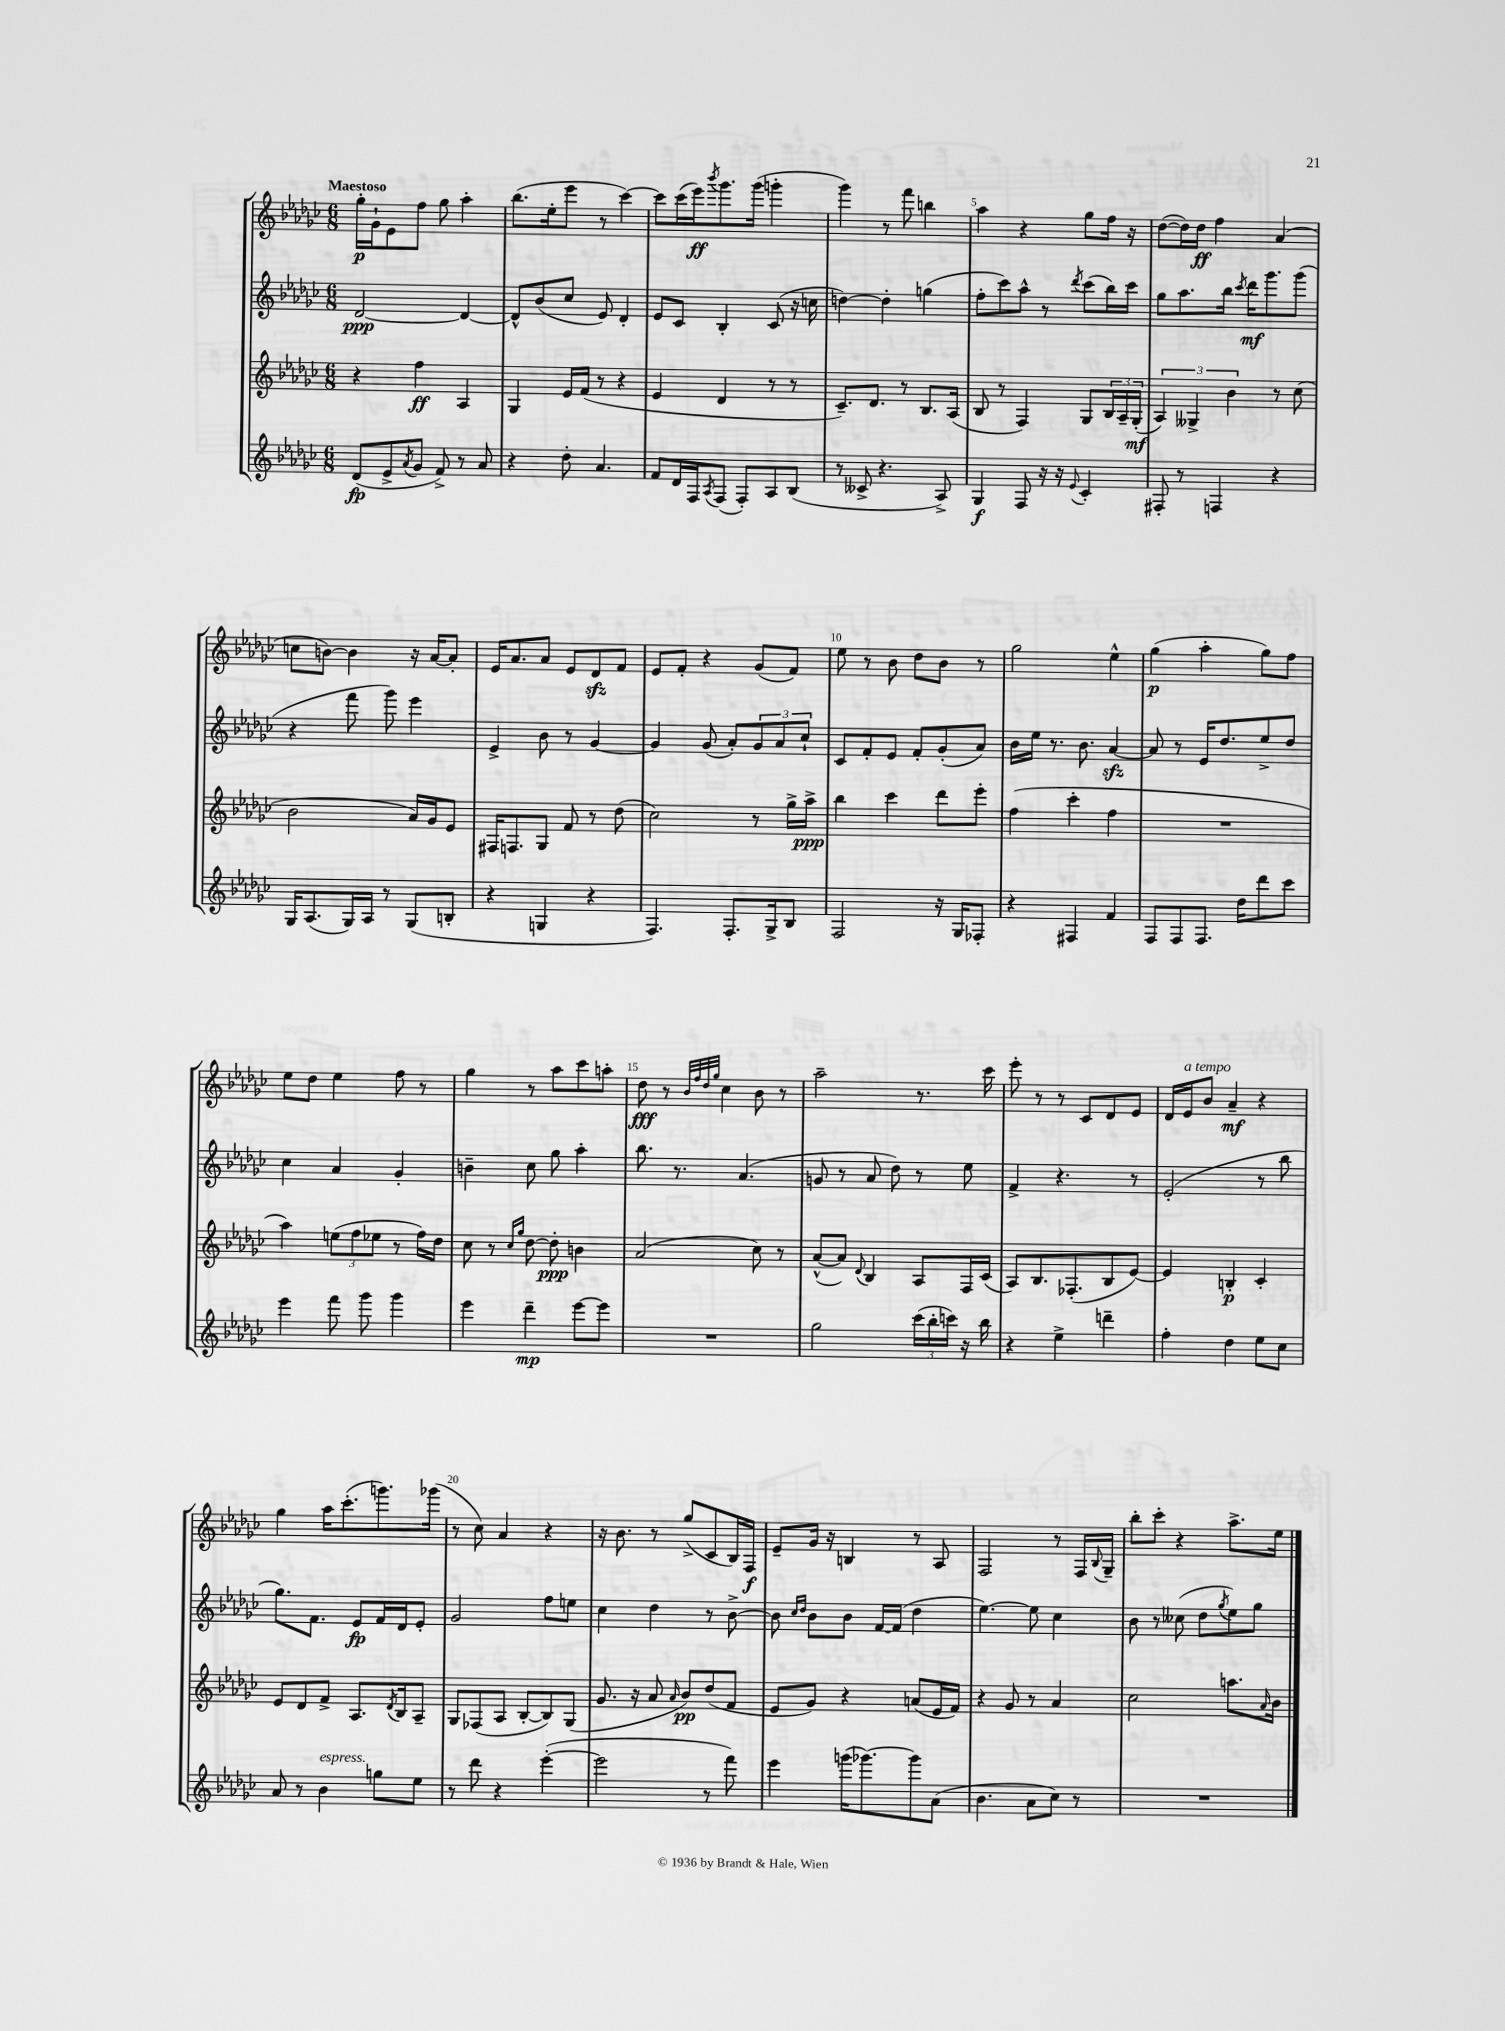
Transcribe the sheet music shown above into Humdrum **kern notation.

**kern	**dynam	**kern	**dynam	**kern	**dynam	**kern	**dynam
*part4	*part4	*part3	*part3	*part2	*part2	*part1	*part1
*staff4	*staff4	*staff3	*staff3	*staff2	*staff2	*staff1	*staff1
*clefG2	*	*clefG2	*	*clefG2	*	*clefG2	*
*k[b-e-a-d-g-c-]	*	*k[b-e-a-d-g-c-]	*	*k[b-e-a-d-g-c-]	*	*k[b-e-a-d-g-c-]	*
*M6/8	*	*M6/8	*	*M6/8	*	*M6/8	*
=1	=1	=1	=1	=1	=1	=1	=1
!	!	!	!	!	!	!LO:TX:a:B:t=Maestoso	!
(8d-/L	fp	4r	.	[2d-/	ppp	16gg-'\LL	p
.	.	.	.	.	.	16g-`\J	.
8e-^/	.	.	.	.	.	8e-\	.
8qa-/	.	.	.	.	.	.	.
8g-/J	.	4ff\	ff	.	.	8ff\J	.
8f^/)	.	.	.	.	.	8gg-\	.
8r	.	4A-/	.	4d-/_	.	4aa-'\	.
8a-/	.	.	.	.	.	.	.
=2	=2	=2	=2	=2	=2	=2	=2
4r	.	4G-/	.	8d-^^/L]	.	(8.bb-\L	.
.	.	.	.	(8b-/	.	.	.
.	.	.	.	.	.	16ee-'\k	.
8dd-'\	.	16e-/LL	.	8cc-/J	.	8eee-\J	.
.	.	(16f/JJ	.	.	.	.	.
4.a-/	.	8r	.	8e-/)	.	8r	.
.	.	4r	.	4d-'/	.	[4ccc-\)	.
=3	=3	=3	=3	=3	=3	=3	=3
8f/L	.	4e-/	.	8e-/L	.	8ccc-\L]	.
16d-/L	.	.	.	8c-/J	.	(16ccc-\L	.
16F/J	.	.	.	.	.	16eee-\J)	ff
8qA-/	.	.	.	.	.	8qbbb-/	.
(8F/J	.	4d-/	.	4B-'/	.	8.ggg-\	.
8F'/L)	.	.	.	.	.	.	.
.	.	.	.	.	.	(16ggg-\Jk	.
8A-/	.	8r	.	(8c-/	.	4gggn'\	.
(8B-/J	.	8r	.	16r	.	.	.
.	.	.	.	16ccn\	.	.	.
=4	=4	=4	=4	=4	=4	=4	=4
8r	.	8.c-~/L)	.	[4ddn\)	.	4ggg-\)	.
8c--X^/	.	.	.	.	.	.	.
.	.	8.d-/J	.	.	.	.	.
4.r	.	.	.	4dd'\]	.	8r	.
.	.	8r	.	.	.	8fff\	.
.	.	8.B-/L	.	(4ggn\	.	4bbn\	.
8A-^/)	.	.	.	.	.	.	.
.	.	(16A-/Jk	.	.	.	.	.
=5	=5	=5	=5	=5	=5	=5	=5
4G-/	f	8B-/	.	8ff'\L	.	4aa-\	.
.	.	8r	.	8ccc-\)	.	.	.
8F/	.	4F/)	.	8aa-^^\J	.	4r	.
16r	.	.	.	8r	.	.	.
16r	.	.	.	.	.	.	.
8qqe-/	.	.	.	8qddd-/	.	.	.
4c-'/	.	8G-/L	.	(8ccc-\L	.	8gg-\L	.
.	.	24B-/L	.	16bb-\L)	.	16ff\Jk	.
.	.	24A-~/	.	.	.	.	.
.	.	.	.	16ccc-\JJ	.	16r	.
.	.	(24G-'/JJ	mf	.	.	.	.
=6	=6	=6	=6	=6	=6	=6	=6
8F#X'/	.	6A-/)	.	8gg-\L	.	([8dd-\L	.
8r	.	.	.	8.aa-\	.	16dd-\L])	.
.	.	6G--X^/	.	.	.	.	.
.	.	.	.	.	.	16dd-\JJ	ff
4Fn/	.	.	.	.	.	4ff\	.
.	.	.	.	16bb-\Jk	.	.	.
.	.	6b-\	.	.	.	.	.
.	.	.	.	8qccc-/	.	.	.
.	.	.	.	16ddd-\KL	mf	.	.
.	.	.	.	8.ggg-\	.	.	.
4r	.	8r	.	.	.	(4a-/	.
.	.	(8cc-\	.	(8ggg-\J	.	.	.
!!LO:LB:g=z
=7	=7	=7	=7	=7	=7	=7	=7
16G-/KL	.	2b-\	.	4r	.	8ccn\L	.
(8.A-/	.	.	.	.	.	.	.
.	.	.	.	.	.	[8bn\J)	.
16G-/L)	.	.	.	8fff\	.	4b\]	.
16A-/JJ	.	.	.	.	.	.	.
8r	.	.	.	8ggg-\)	.	.	.
(8G-/L	.	16a-/LL)	.	4eee-\	.	16r	.
.	.	16g-/J	.	.	.	[16a-/KL	.
8Bn'/J	.	8e-/J	.	.	.	8a-'/J]	.
=8	=8	=8	=8	=8	=8	=8	=8
4r	.	16F#X/KL	.	4e-^/	.	16e-/KL	.
.	.	8.Fn/	.	.	.	8.a-/	.
4Gn/	.	8G-/J	.	8b-\	.	8a-/J	.
.	.	8f/	.	8r	.	8e-/L	.
4r	.	8r	.	[4g-/	.	8d-zz/	.
.	.	(8dd-\	.	.	.	8f/J	.
=9	=9	=9	=9	=9	=9	=9	=9
4.F/)	.	2cc-\)	.	4g-/]	.	8e-/L	.
.	.	.	.	.	.	8f'/J	.
.	.	.	.	(8g-/	.	4r	.
8.F'/L	.	.	.	8a-'/L)	.	.	.
.	.	8r	.	12g-/	.	(8g-/L	.
16G-^/k	.	.	.	.	.	.	.
.	.	.	.	12a-/	.	.	.
8B-/J	.	16gg-^\LL	.	.	.	8f/J)	.
.	.	.	.	12cc-`/J	.	.	.
.	.	16aa-^\JJ	ppp	.	.	.	.
=10	=10	=10	=10	=10	=10	=10	=10
2F/	.	4bb-\	.	8c-/L	.	8ee-\	.
.	.	.	.	8f'/	.	8r	.
.	.	4ccc-\	.	8e-/J	.	8b-\	.
.	.	.	.	8f'/L	.	8dd-\L	.
16r	.	8ddd-\L	.	(8g-'/	.	8b-\J	.
16G-/KL	.	.	.	.	.	.	.
8F-X'/J	.	8eee-'\J	.	8a-/J)	.	8r	.
=11	=11	=11	=11	=11	=11	=11	=11
4r	.	(4ff\	.	16b-\LL	.	2gg-\	.
.	.	.	.	16ee-\JJ	.	.	.
.	.	.	.	8.r	.	.	.
4F#X/	.	4ccc-'\	.	.	.	.	.
.	.	.	.	8.b-\	.	.	.
4f/	.	4ff\	.	[4a-zz/	.	4ee-^^\	.
=12	=12	=12	=12	=12	=12	=12	=12
8F/L	.	2.r	.	8a-/]	.	(4gg-\	p
8F/	.	.	.	8r	.	.	.
8.F/J	.	.	.	16e-/KL	.	4aa-'\	.
.	.	.	.	8.dd-/	.	.	.
16dd-\KL	.	.	.	.	.	.	.
8ddd-\	.	.	.	8ee-^/	.	8gg-\L)	.
8ccc-\J	.	.	.	8dd-/J	.	8ff\J	.
!!LO:LB:g=z
=13	=13	=13	=13	=13	=13	=13	=13
4eee-\	.	4aa-\)	.	4cc-\	.	8ee-\L	.
.	.	.	.	.	.	8dd-\J	.
8fff\	.	(12een\L	.	4a-/	.	4ee-\	.
.	.	12ff\	.	.	.	.	.
8ggg-\	.	.	.	.	.	.	.
.	.	12ee-X\J	.	.	.	.	.
4ggg-\	.	8r	.	4g-'/	.	8ff\	.
.	.	16ff\LL)	.	.	.	8r	.
.	.	16dd-\JJ	.	.	.	.	.
=14	=14	=14	=14	=14	=14	=14	=14
4eee-\	.	8cc-\	.	4bn~\	.	4gg-\	.
.	.	8r	.	.	.	.	.
.	.	16qqcc-/LL	.	.	.	.	.
.	.	16qqgg-/JJ	.	.	.	.	.
4ddd-~\	mp	[8dd-\	.	8cc-\	.	8r	.
.	.	8dd-'\]	ppp	8gg-\	.	8aa-\L	.
[8eee-\L	.	4bn\	.	4aa-'\	.	8ccc-\	.
8eee-\J]	.	.	.	.	.	8aan'\J	.
=15	=15	=15	=15	=15	=15	=15	=15
2.r	.	(2a-/	.	8.bb-\	.	8dd-\	fff
.	.	.	.	.	.	8r	.
.	.	.	.	8.r	.	.	.
.	.	.	.	.	.	32qqb-/LLL	.
.	.	.	.	.	.	32qqff/	.
.	.	.	.	.	.	32qqdd-/	.
.	.	.	.	.	.	32qqgg-/JJJ	.
.	.	.	.	.	.	4cc-\	.
.	.	.	.	(4.a-/	.	.	.
.	.	8cc-\)	.	.	.	8b-\	.
.	.	8r	.	.	.	8r	.
=16	=16	=16	=16	=16	=16	=16	=16
2gg-\	.	([8a-^^/L	.	8gn/	.	2aa-~\	.
.	.	8a-/J])	.	8r	.	.	.
.	.	8qqd-/	.	.	.	.	.
.	.	4B-/	.	8a-/	.	.	.
.	.	.	.	8dd-\)	.	.	.
(24ccc-\LL	.	8A-/L	.	8r	.	8.r	.
24bb-'\	.	.	.	.	.	.	.
24cccn\JJ)	.	.	.	.	.	.	.
16r	.	16F/L	.	8ee-\	.	.	.
16bb-\	.	(16c-/JJ	.	.	.	16ccc-\	.
=17	=17	=17	=17	=17	=17	=17	=17
4r	.	8A-/L)	.	4f^/	.	8eee-'\	.
.	.	8.B-/	.	.	.	8r	.
4ee-^\	.	.	.	4.r	.	8r	.
.	.	(8.F-X'/	.	.	.	.	.
.	.	.	.	.	.	8c-/L	.
4dddn~\	.	8B-/	.	.	.	8d-/	.
.	.	[8e-/J)	.	8r	.	8e-/J	.
=18	=18	=18	=18	=18	=18	=18	=18
4ff'\	.	4e-/]	.	(2e-'/	.	16d-/LL	.
!	!	!	!	!	!	!LO:TX:a:i:t=a tempo	!
.	.	.	.	.	.	16e-/J	.
.	.	.	.	.	.	8b-/J	.
4dd-\	.	4Bn'/	p	.	.	4a-~/	mf
8ee-\L	.	4c-'/	.	8r	.	4r	.
8cc-\J	.	.	.	8bb-\	.	.	.
!!LO:LB:g=z
=19	=19	=19	=19	=19	=19	=19	=19
8a-/	.	8e-/L	.	8.gg-\L)	.	4gg-\	.
8r	.	8d-/	.	.	.	.	.
.	.	.	.	8.f\J	.	.	.
!LO:TX:a:i:t=espress.	!	!	!	!	!	!	!
4b-\	.	8f^/J	.	.	.	16aa-\KL	.
.	.	.	.	.	.	(8.ccc-'\	.
.	.	8.A-/L	.	8e-/L	fp	.	.
8ggn\L	.	.	.	16f/L	.	8.gggn\)	.
.	.	8qd-/	.	.	.	.	.
.	.	16B-/k	.	16d-/J	.	.	.
8ee-\J	.	8A-~/J	.	8e-'/J	.	.	.
.	.	.	.	.	.	(16ggg-X\Jk	.
=20	=20	=20	=20	=20	=20	=20	=20
8r	.	8G-/L	.	2g-/	.	8r	.
8ddd-\	.	(8F-X/	.	.	.	8cc-\)	.
4r	.	8A-/J	.	.	.	4a-/	.
.	.	[8B-'/L	.	.	.	.	.
([4eee-'\	.	8B-/])	.	8ff\L	.	4r	.
.	.	(8G-/J	.	8een\J	.	.	.
=21	=21	=21	=21	=21	=21	=21	=21
2eee-\]	.	8.g-/	.	4cc-\	.	16r	.
.	.	.	.	.	.	8.b-\	.
.	.	16r	.	.	.	.	.
.	.	8a-/	.	4dd-\	.	8r	.
.	.	16qqa-/	.	.	.	.	.
.	.	8b-/L)	pp	.	.	(8gg-^/L	.
8r	.	(8dd-/	.	8r	.	8c-/	.
8fff\)	.	8f/J	.	[8b-^\	.	16B-/L)	.
.	.	.	.	.	.	16F/JJ	f
=22	=22	=22	=22	=22	=22	=22	=22
4eee-\	.	8e-/L	.	8b-\]	.	8e-~/L	.
.	.	.	.	16qqcc-/LL	.	.	.
.	.	.	.	16qqdd-/JJ	.	.	.
.	.	8g-/J)	.	8b-\L	.	16g-/Jk	.
.	.	.	.	.	.	16r	.
(16gggn\KL	.	4r	.	8b-\J	.	4Bn/	.
[8.ggg-X\)	.	.	.	.	.	.	.
.	.	.	.	[16f/LL	.	.	.
.	.	.	.	(16f/JJ]	.	.	.
8ggg-\]	.	(8an/L	.	4dd-\	.	8r	.
(8a-\J	.	16e-/L	.	.	.	8A-/	.
.	.	16f/JJ)	.	.	.	.	.
=23	=23	=23	=23	=23	=23	=23	=23
4.b-\	.	4r	.	[4.ee-\)	.	2F/	.
.	.	8g-/	.	.	.	.	.
8a-\L	.	8r	.	8ee-\]	.	.	.
8cc-\J)	.	4a-/	.	4cc-\	.	8r	.
8r	.	.	.	.	.	16F/LL	.
.	.	.	.	.	.	8qqB-/	.
.	.	.	.	.	.	16G-~/JJ	.
=24	=24	=24	=24	=24	=24	=24	=24
2.r	.	2cc-\	.	8b-\	.	8bb-'\L	.
.	.	.	.	8r	.	8ccc-'\J	.
.	.	.	.	(8cc--X\	.	4r	.
.	.	.	.	8dd-\L	.	.	.
.	.	.	.	8qgg-/	.	.	.
.	.	8.aan\L	.	8ee-\)	.	8.aa-^\L	.
.	.	.	.	8gg-\J	.	.	.
.	.	16qqa-/	.	.	.	.	.
.	.	16b-\Jk	.	.	.	16ee-\Jk	.
==	==	==	==	==	==	==	==
*-	*-	*-	*-	*-	*-	*-	*-
